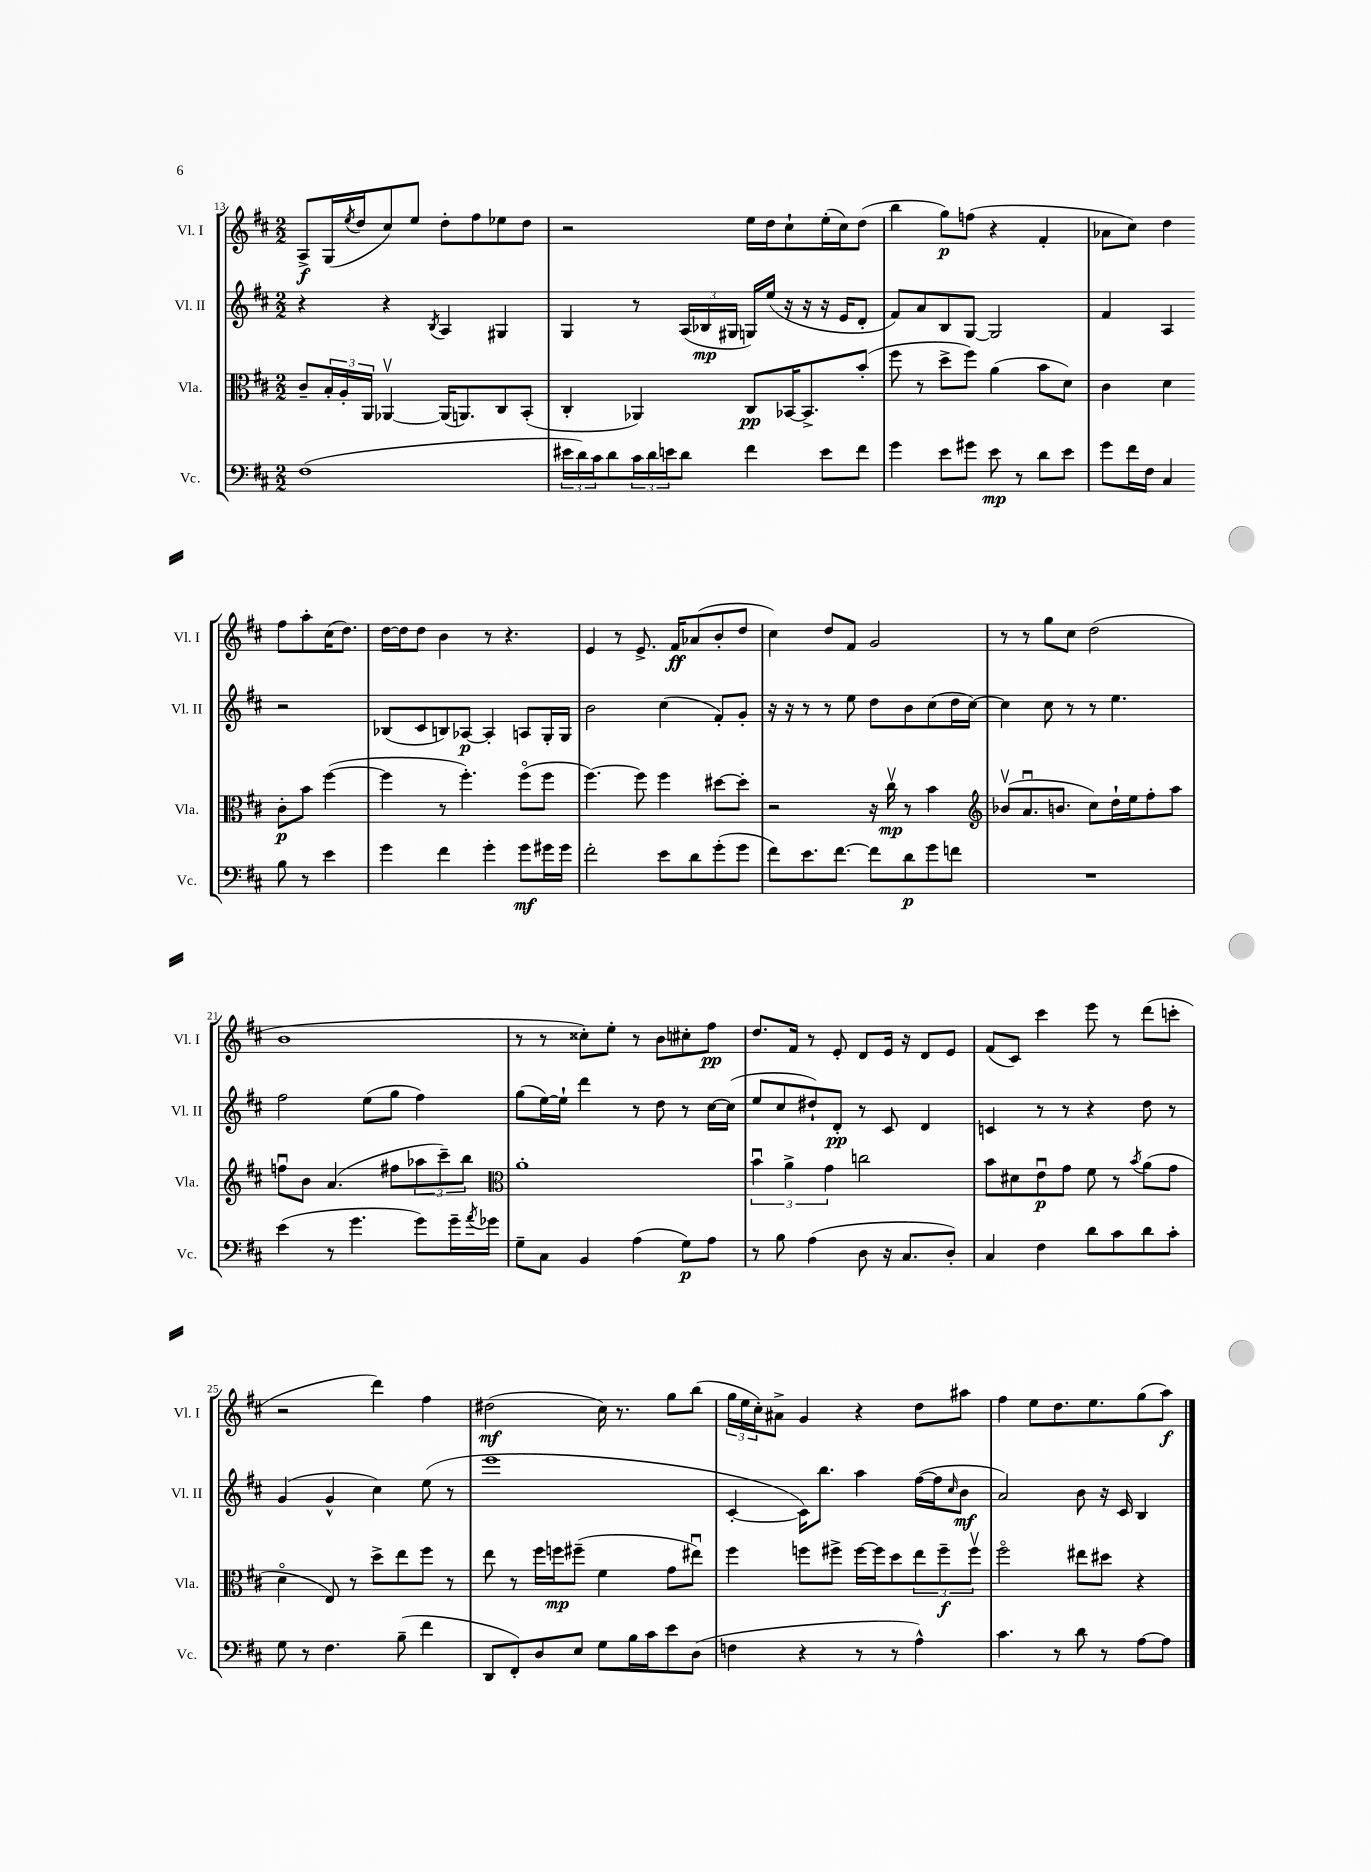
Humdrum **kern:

**kern	**kern	**kern	**kern
*staff4	*staff3	*staff2	*staff1
*clefF4	*clefC3	*clefG2	*clefG2
*k[f#c#]	*k[f#c#]	*k[f#c#]	*k[f#c#]
*M2/2	*M2/2	*M2/2	*M2/2
(1F#	8c#~/L	4r	8A^/L
.	24B'/L	.	(16G/L
.	24A'/	.	.
.	.	.	8qee/
.	.	.	16dd/J
.	24AA/JJ	.	.
.	[4AA-v/	4r	8cc#/)
.	.	.	8ee/J
.	.	8qB/	.
.	(16AA-/]LK	4A/	8dd'\L
.	8.AA/)	.	.
.	.	.	8ff#\
.	8C#/	4G#/	8ee-\
.	(8BB'/J	.	8dd\J
=	=	=	=
24e#\LL	4C#'/	4G/	2r
24d\)	.	.	.
24c#\J	.	.	.
8d\	.	.	.
24c#\L	4AA-/)	8r	.
24d\	.	.	.
24e\J	.	.	.
8d\J	.	(24A/LL	.
.	.	24B-/	.
.	.	24G#/JJ	.
4f#\	8C#/L	16G/LL)	16ee\LL
.	.	(16ee/JJ	16dd\J
.	[16BB-/K	16r	8cc#`\
.	8.BB-^/]	16r	.
8e\L	.	16r	(16ee'\L
.	.	16e/LK	16cc#\J)
8f#\J	(8b'/J	8d'/J	(8dd\J
=	=	=	=
4g\	8ff#\	8f#/L)	4bb\
.	8r	8a/	.
8e\L	8dd^\L	8B/	8gg\L)
8g#\J	8ff#\J)	[8G/J	(8ff\J
8e\	(4a\	2G/]	4r
8r	.	.	.
8d\L	8b\L	.	4f#'/
8e\J	8d\J)	.	.
=	=	=	=
8g\L	4c#\	4f#/	8a-\L
16f#\L	.	.	8cc#\J)
16F#\JJ	.	.	.
4C#/	4d\	4A/	4dd\
8B\	8c#'\L	2r	8ff#\L
8r	8b\J	.	8aa'\
4e\	([4ff#\	.	(16cc#\K
.	.	.	8.dd\J)
=	=	=	=
4g\	4ff#\]	(8B-/L	[16dd\LL
.	.	.	16dd\]J
.	.	8c#/	8dd\J
4f#\	8r	8B/)	4b\
.	4.ff#'\)	[8A-/J	.
4g'\	.	4A-'/]	8r
.	.	.	4.r
8g\L	(8ff#o\L	8A/L	.
16g#\L	8ff#\J	16G'/L	.
16g#\JJ	.	16G/JJ	.
=	=	=	=
2f#'\	[4.ff#\)	2b\	4e/
.	.	.	8r
.	8ff#\]	.	8.e^/
8e\L	4ff#\	(4cc#\	.
.	.	.	16f#/LK
8d\	.	.	(8a-/
(8g'\	[8dd#\L	8f#'/L)	8b'/
8g\J	8dd#'\]J	8g'/J	8dd/J
=	=	=	=
8f#\L)	2r	16r	4cc#\)
.	.	16r	.
8.e\	.	8r	.
.	.	8r	8dd/L
[8.f#\J	.	.	.
.	.	8ee\	8f#/J
8f#\]L	16r	8dd\L	2g/
.	16cc#v\	.	.
8d\	8r	8b\	.
8g\	4b\	(8cc#\	.
8f\J	.	16dd\L	.
.	.	[16cc#\JJ)	.
=	=	=	=
*	*clefG2	*	*
1r	(8b-v/L	4cc#\]	8r
.	8.au/	.	8r
.	.	8cc#\	8gg\L
.	8.b/J	.	.
.	.	8r	8cc#\J
.	8cc#\L)	8r	(2dd\
.	16dd`\L	4.ee\	.
.	16ee\J	.	.
.	8ff#'\	.	.
.	8aa\J	.	.
=	=	=	=
(4e\	8ffu\L	2ff#\	1b
.	8b\J	.	.
8r	(4.a/	.	.
4.g\	.	.	.
.	.	(8ee\L	.
.	8ff#\L	8gg\J	.
8g\L)	12aa-\	4ff#\)	.
.	12ccc#~\)	.	.
16g~\L	.	.	.
.	12bb\J	.	.
8qa/	.	.	.
16g-\JJ	.	.	.
=	=	=	=
*	*clefC3	*	*
8G~\L	1a'	(8gg\L	8r
8C#\J	.	[16ee\L)	8r
.	.	16ee`\]JJ	.
4BB/	.	4ddd\	8cc##'\L)
.	.	.	8ee'\J
(4A\	.	8r	8r
.	.	8dd\	8b\L
8G\L)	.	8r	8cc#'\
8A\J	.	[16cc#\LL	8ff#\J
.	.	(16cc#\]JJ	.
=	=	=	=
8r	6bu\	8ee/L	8.dd/L
8B\	.	8cc#/	.
.	6a^\	.	.
.	.	.	16f#/Jk
(4A\	.	8dd#`/)	8r
.	6g\	.	.
.	.	8d'/J	8e'/
8D\	2cc\	8r	8d/L
16r	.	8c#/	16e/Jk
8.C#/L	.	.	16r
.	.	4d/	8d/L
8D'/J)	.	.	8e/J
=	=	=	=
4C#/	8b\L	4c/	(8f#/L
.	8d#\	.	8c#/J)
4F#\	8eu\	8r	4ccc#\
.	8g\J	8r	.
8d\L	8f#\	4r	8eee\
8c#\	8r	.	8r
.	8qb/	.	.
8d\	(8a\L	8dd\	(8ddd\L
8c#'\J	8g\J	8r	8ccc'\J
=	=	=	=
8G\	4do\	(4g/	2r
8r	.	.	.
4.F#\	8E/)	4g^^/	.
.	8r	.	.
.	8dd^\L	4cc#\)	4ddd\)
(8B~\	8ee\	.	.
4f#\	8ff#\J	(8ee\	4ff#\
.	8r	8r	.
=	=	=	=
8DD/L	8ee\	1eee	(2dd#\
8FF#'/)	8r	.	.
8D/	16ff#\LL	.	.
.	16ff\J	.	.
8E/J	(8ff#~\J	.	.
8G\L	4f#\	.	16cc#\)
.	.	.	8.r
16B\L	.	.	.
16c#\J	.	.	.
8e\	8g\L	.	8gg\L
(8D\J	8ee#u\J)	.	(8bb\J
=	=	=	=
4F\	4ff#\	[4c#'/	24gg\LL
.	.	.	24ee\
.	.	.	24cc#'\J)
.	.	.	8a#^\J
4r	8ff\L	16c#\]LK)	4g/
.	.	8.bb\J	.
.	8ff#^\J	.	.
8r	[16ff#\LL	4aa\	4r
.	16ff#\]J	.	.
8r	8dd\	.	.
4A^^\)	12ee\	([16ff#\LL	8dd\L
.	.	16ff#\]J	.
.	12ff#~\	.	.
.	.	16qqcc#/	.
.	.	8b\J	8aa#\J
.	12ff#v\J	.	.
=	=	=	=
4.c#\	2ff#o\	2a/)	4ff#\
.	.	.	8ee\L
8r	.	.	8.dd\
8d\	8ee#\L	8b\	.
.	.	.	8.ee\
8r	8dd#\J	16r	.
.	.	16c#/	.
[8A\L	4r	4B/	(8gg\
8A\]J	.	.	8aa\J)
==	==	==	==
*-	*-	*-	*-
